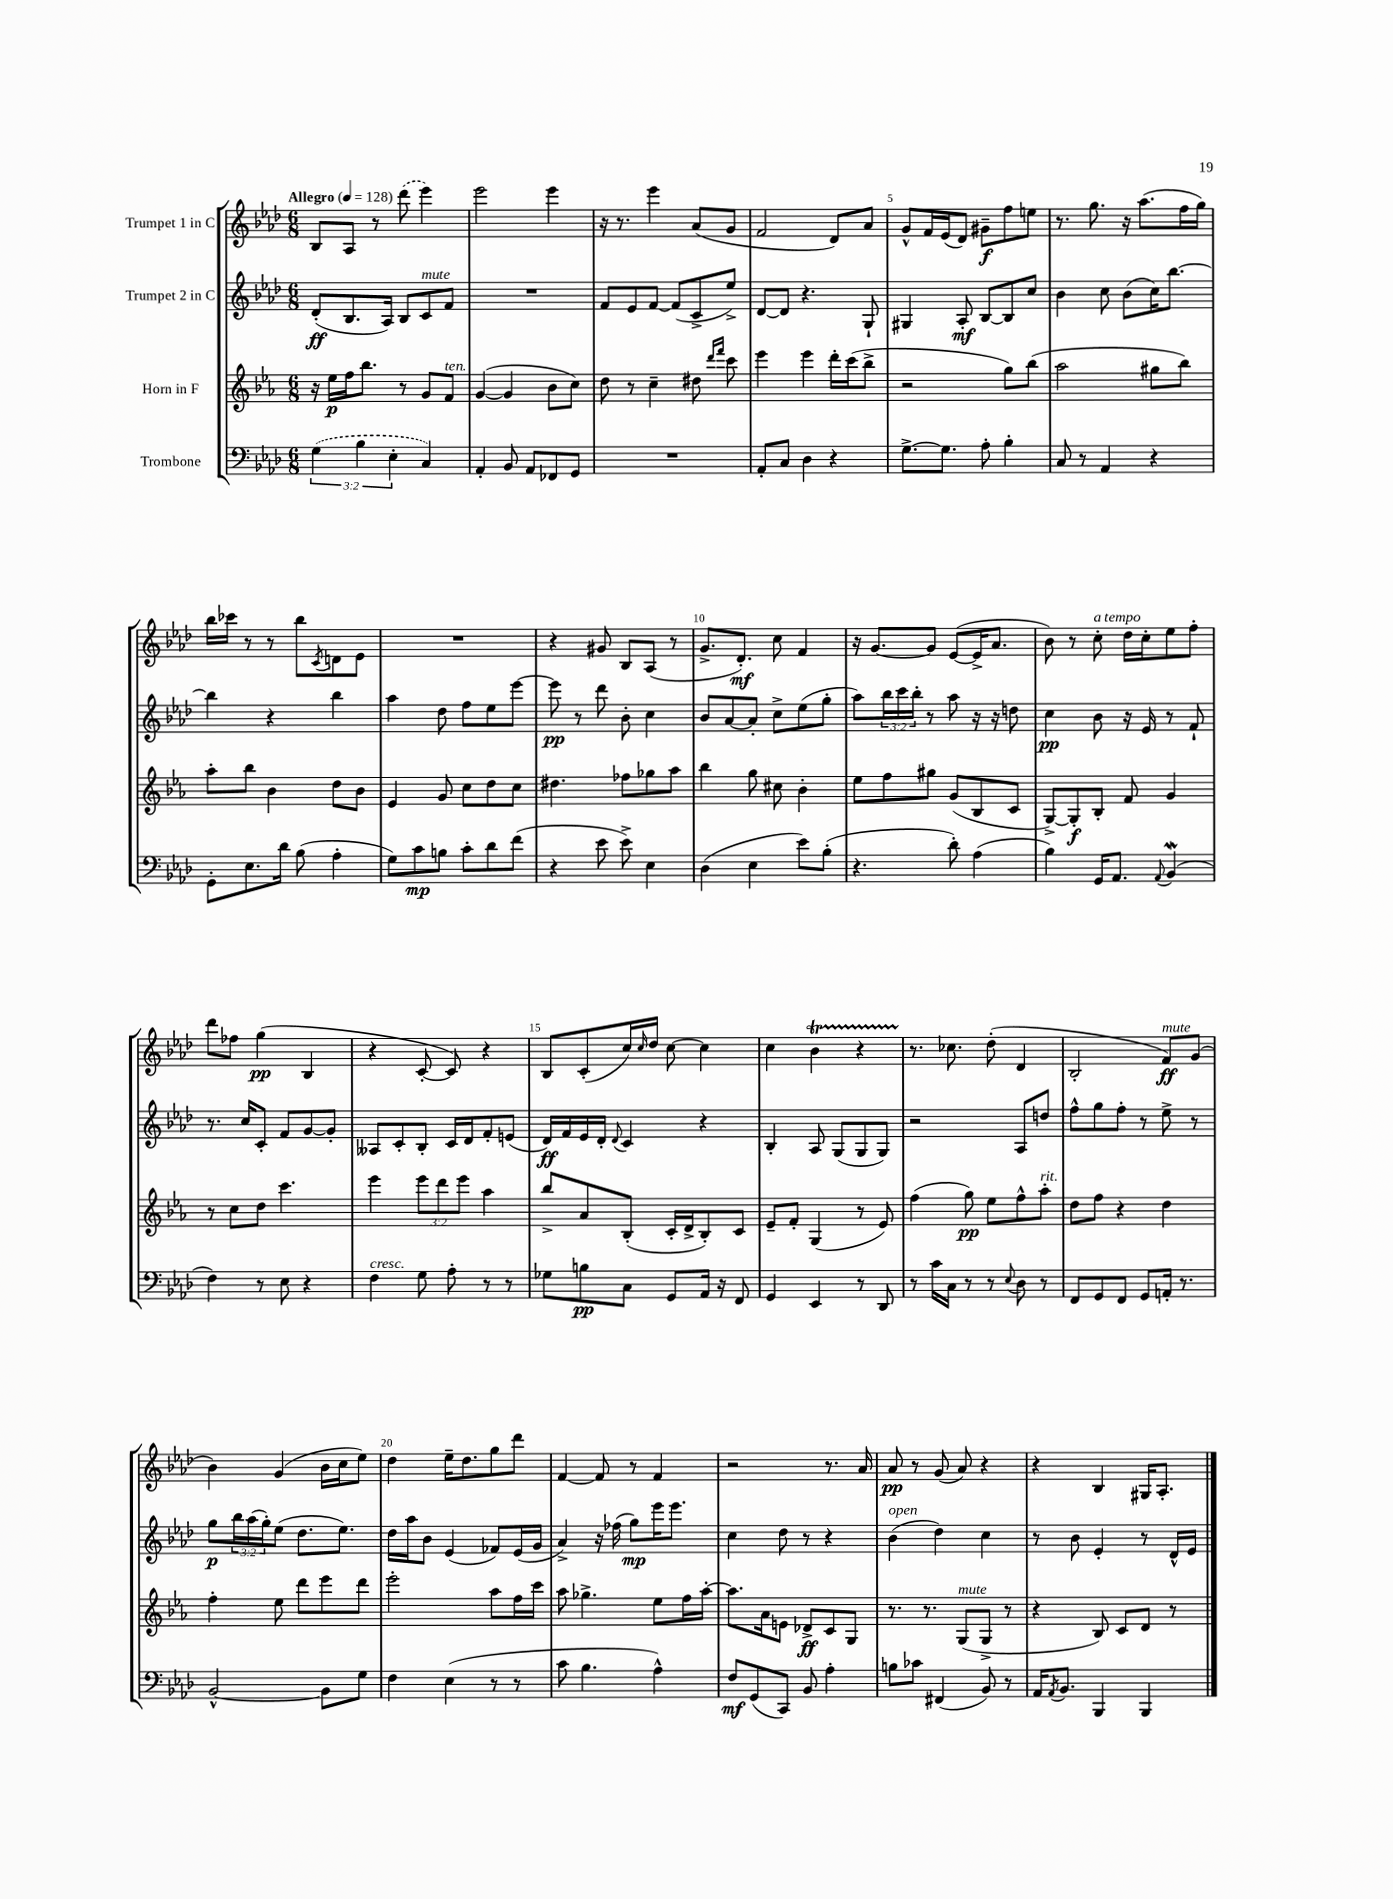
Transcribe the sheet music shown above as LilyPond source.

<<
\new StaffGroup <<
\new Staff = "s0" \with { instrumentName = "Trumpet 1 in C" } {
    \clef treble \key aes \major \numericTimeSignature \time 6/8 \tempo "Allegro" 4 = 128
    bes8 aes8 r8 \once \slurDashed des'''8( ees'''4) |
    ees'''2 ees'''4 |
    r16 r8. ees'''4 aes'8( g'8 |
    f'2 des'8) aes'8 |
    g'8-^ f'16 ees'16( des'8) gis'8--\f f''8 e''8 |
    r8. g''8. r16 aes''8.( f''16 g''16) |
    bes''16 ces'''16 r8 r8 bes''8 \acciaccatura { c'8 } d'8 ees'8 |
    R2. |
    r4 gis'8 bes8 aes8( r8 |
    g'8.-> des'8.-.\mf) c''8 f'4 |
    r16 g'8.~ g'8 ees'8~( ees'16-> aes'8. |
    bes'8) r8 c''8-.^\markup { \italic "a tempo" } des''16 c''16-. ees''8 f''8-. |
    des'''8 fes''8 g''4\pp( bes4 |
    r4 c'8~-. c'8) r4 |
    bes8 c'8-.( c''16) \grace { c''16 } des''16 c''8~ c''4 |
    c''4 bes'4\startTrillSpan r4 |
    r8.\stopTrillSpan ces''8. des''8-.( des'4 |
    bes2-. f'8\ff^\markup { \italic "mute" }) g'8( |
    bes'4) g'4( bes'16 c''16 ees''8) |
    des''4 ees''16-- des''8. g''8 des'''8 |
    f'4~ f'8 r8 f'4 |
    r2 r8. aes'16 |
    aes'8\pp r8 g'8( aes'8) r4 |
    r4 bes4 gis16 aes8.-. \bar "|." |
}
\new Staff = "s1" \with { instrumentName = "Trumpet 2 in C" } {
    \clef treble \key aes \major \numericTimeSignature \time 6/8 \override Staff.TupletNumber.text = #tuplet-number::calc-fraction-text
    des'8-.\ff( bes8. aes16) bes8 c'8^\markup { \italic "mute" } f'8 |
    R2. |
    f'8 ees'8 f'8~ f'8( c'8-> ees''8->) |
    des'8~ des'8 r4. g8-! |
    gis4 aes8-.\mf bes8~ bes8 c''8 |
    bes'4 c''8 bes'8( c''16) bes''8.~ |
    bes''4 r4 bes''4 |
    aes''4 des''8 f''8 ees''8 ees'''8~ |
    ees'''8\pp r8 des'''8 bes'8-. c''4 |
    bes'8 aes'8~ aes'8-. c''8-> ees''8( g''8-. |
    aes''8) \tuplet 3/2 { bes''16 c'''16 bes''16-. } r8 aes''8 r16 r16 d''8 |
    c''4\pp bes'8 r16 ees'16 r8 f'8-! |
    r8. c''16 c'8-. f'8 g'8~ g'8-. |
    aeses8 c'8-. bes8-. c'16 des'16 f'8-. e'8( |
    des'16\ff) f'16 ees'16 des'16-. \appoggiatura { des'8 } c'4 r4 |
    bes4-. aes8 g8( g8 g8) |
    r2 aes8 d''8 |
    f''8-^ g''8 f''8-. r8 ees''8-> r8 |
    g''8\p \tuplet 3/2 { bes''16 aes''16( g''16-.) } ees''8( des''8. ees''8.) |
    des''16 aes''16 bes'8 ees'4( fes'8) ees'16( g'16 |
    aes'4->) r16 fes''16( g''8\mp) ees'''16 ees'''8. |
    c''4 des''8 r8 r4 |
    bes'4^\markup { \italic "open" }( des''4) c''4 |
    r8 bes'8 ees'4-. r8 des'16-^ ees'16 \bar "|." |
}
\new Staff = "s2" \with { instrumentName = "Horn in F" } {
    \clef treble \key ees \major \numericTimeSignature \time 6/8 \override Staff.TupletNumber.text = #tuplet-number::calc-fraction-text
    r16 ees''16\p f''16 bes''8. r8 g'8 f'8^\markup { \italic "ten." } |
    g'4~( g'4 bes'8 c''8) |
    d''8 r8 c''4-- dis''8 \grace { d'''16 f'''16 } c'''8 |
    ees'''4 ees'''4 d'''16-. c'''16( bes''8-> |
    r2 g''8) bes''8( |
    aes''2 gis''8 bes''8) |
    aes''8-. bes''8 bes'4 d''8 bes'8 |
    ees'4 g'8 c''8 d''8 c''8 |
    dis''4. fes''8 ges''8 aes''8 |
    bes''4 g''8 cis''8 bes'4-. |
    ees''8 f''8 gis''8 g'8( bes8 c'8 |
    g8~->) g8-.\f bes8-. f'8 g'4 |
    r8 c''8 d''8 c'''4. |
    ees'''4 \tuplet 3/2 { ees'''8 d'''8 ees'''8 } aes''4 |
    bes''8-> aes'8 bes8-.( c'16-. d'16-> bes8-.) c'8 |
    ees'8-- f'8-. g4( r8 ees'8) |
    f''4( g''8\pp) ees''8 f''8-^ aes''8-.^\markup { \italic "rit." } |
    d''8 f''8 r4 d''4 |
    f''4-. ees''8 d'''8 ees'''8 d'''8 |
    ees'''2-. aes''8 f''16 c'''16 |
    aes''8 ges''4.-> ees''8 f''16 aes''16~-. |
    aes''8. aes'16 e'8 des'8->\ff c'8 g8 |
    r8. r8. g8^\markup { \italic "mute" }( g8-> r8 |
    r4 bes8) c'8 d'8 r8 \bar "|." |
}
\new Staff = "s3" \with { instrumentName = "Trombone" } {
    \clef bass \key aes \major \numericTimeSignature \time 6/8 \override Staff.TupletNumber.text = #tuplet-number::calc-fraction-text
    \tuplet 3/2 { \once \slurDashed g4( bes4 ees4-. } c4) |
    aes,4-. bes,8 aes,8 fes,8 g,8 |
    R2. |
    aes,8-. c8 des4 r4 |
    g8.~-> g8. aes8-. bes4-. |
    c8 r8 aes,4 r4 |
    g,8-. ees8. des'16 bes8( aes4-. |
    g8) c'8\mp b8 c'8-. des'8 f'8( |
    r4 ees'8 ees'8->) ees4 |
    des4( ees4 ees'8) bes8-.( |
    r4. des'8-.) aes4( |
    bes4) g,16 aes,8. \appoggiatura { aes,8 } bes,4\mordent( |
    f4) r8 ees8 r4 |
    f4^\markup { \italic "cresc." } g8 aes8-. r8 r8 |
    ges8 b8\pp c8 g,8 aes,16 r16 f,8 |
    g,4 ees,4 r8 des,8 |
    r8 c'16 c16 r8 r8 \appoggiatura { ees8 } des8 r8 |
    f,8 g,8 f,8 g,8 a,16-. r8. |
    bes,2~-^ bes,8 g8 |
    f4 ees4( r8 r8 |
    c'8 bes4. aes4-^) |
    f8\mf g,8( c,8) bes,8 aes4-. |
    b8 ces'8 fis,4( bes,8) r8 |
    aes,16 \acciaccatura { aes,8 } bes,8. bes,,4 bes,,4 \bar "|." |
}
>>
>>
\layout { \context { \Score \override BarNumber.break-visibility = ##(#f #t #t) barNumberVisibility = #(every-nth-bar-number-visible 5) } }
